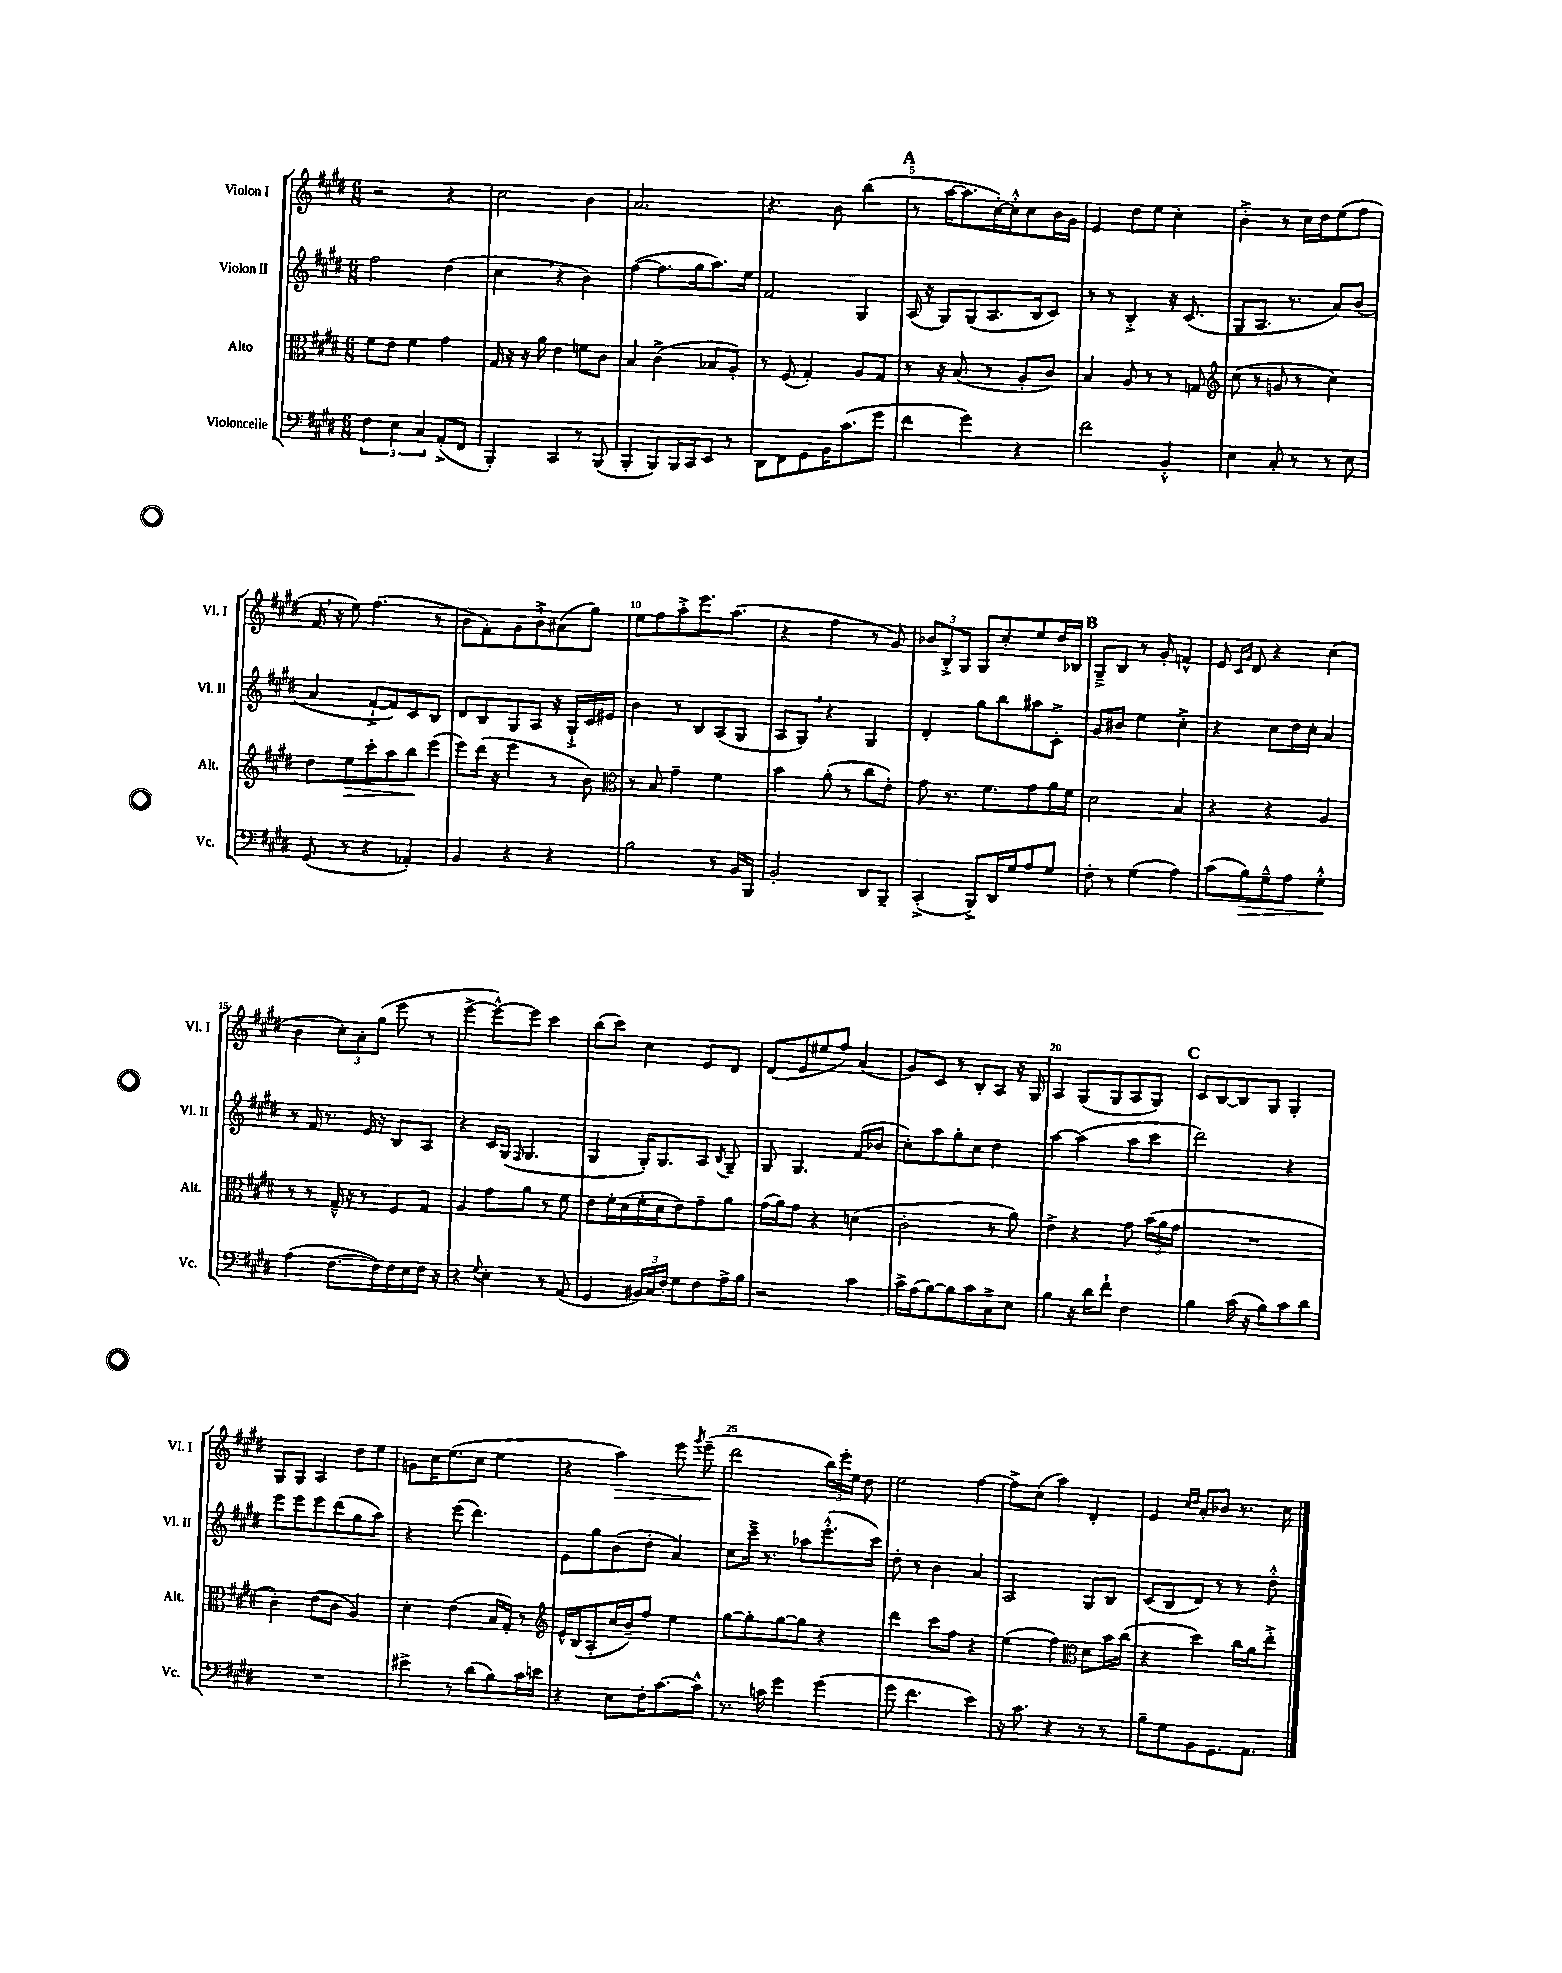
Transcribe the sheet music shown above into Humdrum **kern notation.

**kern	**kern	**kern	**kern
*staff4	*staff3	*staff2	*staff1
*clefF4	*clefC3	*clefG2	*clefG2
*k[f#c#g#d#]	*k[f#c#g#d#]	*k[f#c#g#d#]	*k[f#c#g#d#]
*M6/8	*M6/8	*M6/8	*M6/8
6F#\	8f#\L	2ff#\	2r
.	8e\J	.	.
6E\	.	.	.
.	4f#\	.	.
6C#/	.	.	.
(8AA'^/L	4g#\	(4dd#\	4r
8FF#/J	.	.	.
=	=	=	=
4BBB'/)	16G#/	4cc#\	2cc#\
.	16r	.	.
.	16r	.	.
.	16a\	.	.
4CC#/	4e\	4r	.
8r	8f\L	4b\)	4b\
(8BBB/	8c#\J	.	.
=	=	=	=
4BBB'/	4B/	([4ff#\	2.a/
8BBB/L)	(4c#^\	8.ff#\]L	.
16BBB/L	.	.	.
16CC#/J	.	16gg#\k	.
8EE/J	8B-/L	8.aa\)	.
8r	8A'/J)	.	.
.	.	16ee\Jk	.
=	=	=	=
8DD#\L	8r	2f#/	4.r
8FF#\	(8F#/	.	.
8GG#\	4G#'/)	.	.
16BB\K	.	.	8b\
(8.c#\	.	.	.
.	8A/L	4G#/	(4bb\
8g#\J	8G#/J	.	.
=	=	=	=
4f#\	8r	(16A/	8r
.	.	16r	.
.	16r	8G#/L)	[16aa\LK
.	(8.B/	.	8.aa\]
4g#\)	.	(8G#/	.
.	8r	8.A/	[16cc#'\L)
.	.	.	16cc#'^^\]J
4r	8A'/L	.	8cc#\
.	.	16B/k	.
.	8c#/J)	8c#/J)	16b\L
.	.	.	16g#\JJ
=	=	=	=
2f#\	4B/	8r	4e/
.	.	8r	.
.	8A/	4B'^/	8dd#\L
.	8r	.	8ee\J
4BB'^^/	8r	16r	4cc#'\
.	.	(8.c#/	.
.	8G/	.	.
=	=	=	=
*	*clefG2	*	*
4E\	(8cc#\	8G#/L	4b'^\
.	8r	8.A/J	.
8C#'/	8g/	.	8r
.	.	8.r	.
8r	8r	.	16cc#\LL
.	.	.	16dd#\J
8r	4cc#\)	8a/L)	(8ee\
8E\	.	(8b/J	8ff#\J
=	=	=	=
(8GG#/	8dd#\L	4a/	16f#/
.	.	.	16r
8r	8ee\	.	8ee\)
4r	8ccc#'\	[8f#`^/L	(4.ff#\
.	8aa\	8f#/])	.
4AA-'/)	8bb\	8c#/	.
.	(8eee\J	8B/J	8r
=	=	=	=
4BB/	8eee\L)	8d#/L	8b\L
.	(16ddd#\Jk	8B/	8f#'\)
.	16r	.	.
4r	4eee\	8G#/	8g#\
.	.	8A/J	8b`^\
4r	8r	16r	(8a#\
.	.	16G#`^/LL	.
.	8b\)	16c#/	8gg#\J)
.	.	16e#/JJ	.
=	=	=	=
*	*clefC3	*	*
2B\	8r	4b\	8ee\L
.	8B/	.	8ff#\
.	4g#~\	8r	8aa'^\
.	.	8B/L	8.eee\
8r	4f#\	(8A/	.
.	.	.	(8.aa\J
16BB/LL	.	8G#/J	.
16BBB/JJ	.	.	.
=	=	=	=
2BB'/	4b\	8A/L	4r
.	.	8G#/J)	.
.	(8a'\	4r	4ff#\
.	8r	.	.
8DD#/L	8cc#\L	4G#/	8r
8BBB~/J	8e'\J)	.	8g#/)
=	=	=	=
(4CC#'^/	8g#\	4d#'/	12b-/L
.	.	.	12B'^/
.	8.r	.	.
.	.	.	12G#/J
8BBB^/L)	.	8gg#\L	8G#/L
.	8.f#\L	.	.
16DD#/L	.	8bb\	8cc#'/
16G#/J	.	.	.
8A/	8g#\	8aa#\	8ee/
8G#/J	16a\L	8c#'^\J	16dd#/L
.	16f#\JJ	.	16B-/JJ
=	=	=	=
8F#'\	2d#\	8g#/L	8G#~^/L
8r	.	8b#/J	8B/J
(4G#\	.	4ee\	8r
.	.	.	8g#'/
4A\)	4B/	4cc#'^\	4f^^/
=	=	=	=
(8c#\L	4r	4r	8e/
.	.	.	16qqc#/LL
.	.	.	16qqg#/JJ
8B\)	.	.	8d#/
8G#~^^\	4r	8cc#\L	4r
8A\J	.	16dd#\L	.
.	.	16cc#'\JJ	.
4G#'^^\	4A/	4a/	(4cc#\
=	=	=	=
(4A\	8r	8r	4b\
.	8r	16f#/	.
.	.	8.r	.
[8.F#\L	16G#~^^/	.	12cc#'\L)
.	16r	.	.
.	.	.	12a'\
.	8r	16e/	.
.	.	.	(12gg#\J
16F#\]L)	.	16r	.
16F#\	8F#/L	8B/L	8eee\
16E\	.	.	.
16F#\JJ	8G#/J	8A/J	8r
16r	.	.	.
=	=	=	=
4r	4A/	4r	[4eee^\
8qqG#/	.	.	.
4E'\	8g#\L	16c#/LL	8eee^^\_L)
.	.	(16G#/JJ	.
.	.	16qqF#/	.
.	8a\J	4.G#/	8eee\]J
8r	8r	.	4ccc#\
(8AA/	8f#\	.	.
=	=	=	=
4GG#/	8e\L	4G#/	(8bb\L
.	16f#'\L	.	8ccc#\J)
.	(16d#\	.	.
24BB#/LL)	16f#'\	16G#'/LK)	4cc#\
24C#/	.	.	.
.	16d#\J	8.G#/	.
24F#'/JJ	.	.	.
8G#\L	8e\)	.	.
8F#\	8g#~\	8A/J	8e/L
.	.	8qB/	.
16A^\L	8a\J	8G#~/	8d#/J
16B\JJ	.	.	.
=	=	=	=
2r	(16g#\LL	8G#/	(8d#/L
.	16a\J)	.	.
.	8g#\J	4.G#/	8e/
.	4r	.	8ee#/
.	.	.	8ff#/J)
4c#\	(4d\	(8f#/L	(4a/
.	.	8b-/J	.
=	=	=	=
16c#^\LL	2c#'\	8cc#'\L)	8g#/L)
(16A\J	.	.	.
[8B\)	.	8aa\	8c#/J
8B\]	.	8gg#'\	8r
8c#\	.	8cc#\J	8B'/L
8C#^\	8r	4dd#\	8A/J
8E\J	8a\)	.	16r
.	.	.	16G#/
=	=	=	=
4B\	4e^\	[4aa\	4A/
16r	4r	(4aa\]	(8G#/L
16d#\LK	.	.	.
8f#`\J	.	.	8G#/
4F#\	8g#\	8aa\L	8A/
.	(24b\LL	8ccc#\J	8G#/J)
.	24a\	.	.
.	24g#\JJ	.	.
=	=	=	=
4B\	2.r	2ddd#\)	8c#/L
.	.	.	[8B/
(16c#\	.	.	8B/]
16r	.	.	.
8B\L)	.	.	8G#/J
8c#\	.	4r	4G#'/
8d#\J	.	.	.
=	=	=	=
2.r	4c#'\)	8eee\L	8G#/L
.	.	8eee\	8G#/J
.	(8e\L	8eee\	4A/
.	8c#\J	(8ddd#\	.
.	4A/)	8gg#\	8dd#\L
.	.	8aa\J)	8ee\J
=	=	=	=
4e#^\	4d#'\	4r	8g\L
.	.	.	16cc#\K
.	.	.	(8.ee\
8r	(4e\	(8eee\	.
(8d#\L	.	4.ddd#\)	8cc#\J
8B\)	16B/LL	.	4ee\
.	16G#'/JJ)	.	.
16c#\L	8r	.	.
16e\JJ	.	.	.
=	=	=	=
*	*clefG2	*	*
4r	16e^^/LL	8e\L	4r
.	(16B/J	.	.
.	8A'/	8gg#\	.
8E\L	16cc#/L	(8b\	4aa\)
.	16b~/J)	.	.
16F#'\K	8ff#/J	8dd#'\J	.
[8.c#\	.	.	.
.	4ee\	4a/)	8eee\
.	.	.	8qggg#/
8c#^^\]J	.	.	(8eee~\
=	=	=	=
8.r	[8gg#\L	8cc#\L	2ddd#\
.	8gg#'\]	16ccc#~^\Jk	.
16c\	.	8.r	.
4g#\	[8gg#\	.	.
.	8gg#\]J	8aa-\L	.
(4g#\	4r	(8.eee'^^\	24bb\LL)
.	.	.	24eee'\
.	.	.	24ee\JJ
.	.	.	8dd#\
.	.	16ccc#\Jk)	.
=	=	=	=
8g#\	4ddd#\	8dd#'\	2ee\
4.f#\	.	8r	.
.	8ccc#\L	4b\	.
.	8ff#\J	.	.
4e\)	4r	4a/	[4ff#\
=	=	=	=
16r	(4ee\	2A/	8ff#^\]L
8.c#\	.	.	.
.	.	.	(8cc#\J
4r	4ff#\)	.	4aa\)
*	*clefC3	*	*
8r	8d#\L	8G#/L	4d#'/
8r	16b\L	8B/J	.
.	(16cc#\JJ	.	.
=	=	=	=
8B~\L	4r	(8c#/L	4e/
8G#\	.	8B/	.
.	.	.	16qqcc#/LL
.	.	.	16qqdd#/JJ
8BB\	4dd#\)	8d#/J)	8a'/L
8.GG#\	.	8r	8b-/J
.	16cc#\LL	8r	8.r
8.AA\J	16a\J	.	.
.	8ee'^\J	8dd#'^^\	.
.	.	.	16cc#\
==	==	==	==
*-	*-	*-	*-
